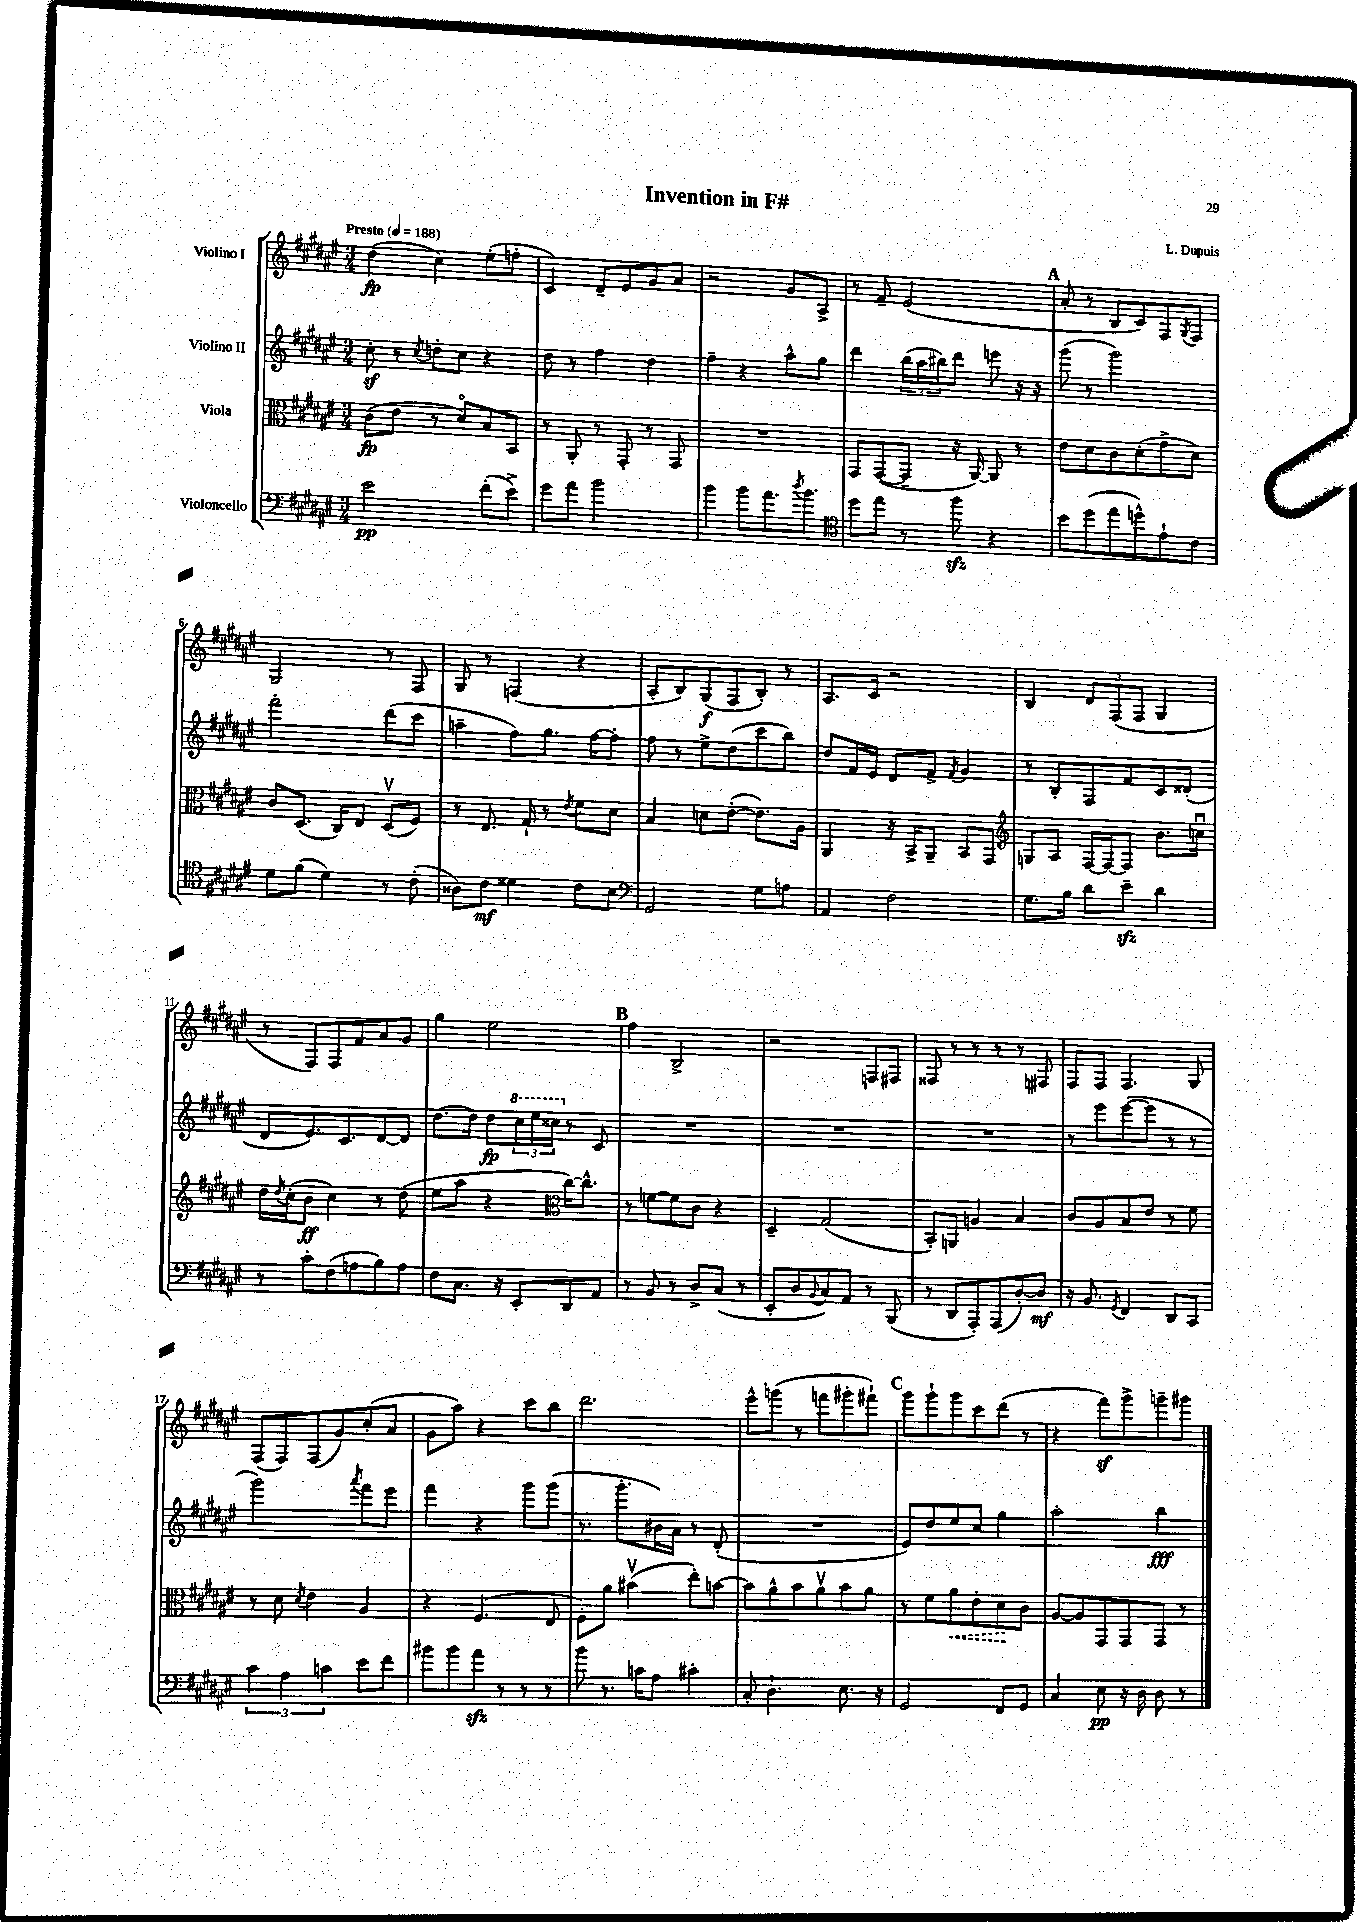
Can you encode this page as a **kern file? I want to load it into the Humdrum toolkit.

**kern	**dynam	**kern	**dynam	**kern	**dynam	**kern	**dynam
*part4	*part4	*part3	*part3	*part2	*part2	*part1	*part1
*staff4	*staff4	*staff3	*staff3	*staff2	*staff2	*staff1	*staff1
*I"Violoncello	*	*I"Viola	*	*I"Violino II	*	*I"Violino I	*
*clefF4	*	*clefC3	*	*clefG2	*	*clefG2	*
*k[f#c#g#d#a#e#]	*	*k[f#c#g#d#a#e#]	*	*k[f#c#g#d#a#e#]	*	*k[f#c#g#d#a#e#]	*
*M3/4	*	*M3/4	*	*M3/4	*	*M3/4	*
*MM188	*	*MM188	*	*MM188	*	*MM188	*
=1	=1	=1	=1	=1	=1	=1	=1
!	!	!	!	!	!	!LO:TX:a:B:t=Presto	!
2e#\	pp	(8c#\L	fp	8cc#z'\	.	(4dd#\	fp
.	.	8e#\J	.	8r	.	.	.
.	.	.	.	8qcc#/	.	.	.
.	.	8r	.	8ddn'\L	.	4cc#\)	.
.	.	8d#/L)	.	8cc#\J	.	.	.
(8f#'\L	.	8B/	.	4r	.	(8ee#'\L	.
8e#^\J)	.	8BB/J	.	.	.	8ffn'\J	.
=2	=2	=2	=2	=2	=2	=2	=2
8g#\L	.	8r	.	8dd#\	.	4c#/)	.
8a#\J	.	8AA#'/	.	8r	.	.	.
2b\	.	8r	.	4ff#\	.	8d#~/L	.
.	.	8GG#'/	.	.	.	8e#/	.
.	.	8r	.	4dd#\	.	8g#/	.
.	.	8GG#/	.	.	.	8a#/J	.
=3	=3	=3	=3	=3	=3	=3	=3
4b\	.	2.r	.	4ff#~\	.	2r	.
8b\L	.	.	.	4r	.	.	.
8.a#\	.	.	.	.	.	.	.
.	.	.	.	8aa#^^\L	.	8g#/L	.
8qdd#/	.	.	.	.	.	.	.
8.b\J	.	.	.	.	.	.	.
.	.	.	.	8gg#\J	.	8A#^/J	.
=4	=4	=4	=4	=4	=4	=4	=4
*clefC4	*	*	*	*	*	*	*
8dd#\L	.	8GG#/L	.	4ddd#\	.	8r	.
8ee#\J	.	([8GG#/	.	.	.	8f#~/	.
8r	.	8GG#~/J]	.	(24bb\LL	.	(2e#/	.
.	.	.	.	24aa#\	.	.	.
.	.	.	.	24bb#X\J)	.	.	.
8ff#zz\	.	16r	.	8ddd#\J	.	.	.
.	.	[16AA#/)	.	.	.	.	.
4r	.	8AA#/]	.	8eeen\	.	.	.
.	.	8r	.	16r	.	.	.
.	.	.	.	16r	.	.	.
!!LO:REH:place=s1:t=A
=5	=5	=5	=5	=5	=5	=5	=5
8b\L	.	8e#\L	.	(8ggg#\	.	8a#'/	.
(8dd#\	.	8d#\	.	8r	.	8r	.
8ee#\	.	8c#\	.	2ggg#\)	.	8B/L	.
8ddn^^\)	.	(8d#'\	.	.	.	8c#/)	.
8e#`\	.	8g#^\	.	.	.	8F#/	.
.	.	.	.	.	.	8qG#/	.
8c#\J	.	8d#\J)	.	.	.	8F#/J	.
!!LO:LB:g=z
=6	=6	=6	=6	=6	=6	=6	=6
8d#\L	.	8c#/L	.	2fff#'\	.	2G#/	.
(8f#\J	.	(8.D#/J	.	.	.	.	.
4d#\)	.	.	.	.	.	.	.
.	.	16C#/KL)	.	.	.	.	.
.	.	8E#/J	.	.	.	.	.
8r	.	(8D#v/L	.	(8ddd#\L	.	8r	.
(8c#'\	.	8F#/J)	.	8ccc#\J	.	8F#/	.
=7	=7	=7	=7	=7	=7	=7	=7
8A##X\L)	.	8r	.	4aan~\	.	8G#/	.
8c#\J	mf	8.E#/	.	.	.	8r	.
4d##X\	.	.	.	8ff#\L)	.	(4Fn/	.
.	.	16G#`/	.	.	.	.	.
.	.	8r	.	8.gg#\J	.	.	.
.	.	8qe#/	.	.	.	.	.
8c#\L	.	8f#\L	.	.	.	4r	.
.	.	.	.	[16ff#\KL	.	.	.
8B\J	.	8d#\J	.	8ff#'\J]	.	.	.
=8	=8	=8	=8	=8	=8	=8	=8
*clefF4	*	*	*	*	*	*	*
2GG#/	.	4B/	.	8ff#\	.	8A#'/L	.
.	.	.	.	8r	.	8B/)	.
.	.	8dn\L	.	8ee#^\L	.	(8G#/	f
.	.	([8e#'\J	.	(8dd#\	.	8F#/	.
8G#\L	.	8.e#\L])	.	8ccc#\	.	8B'/J)	.
8An\J	.	.	.	8bb\J)	.	8r	.
.	.	16A#\Jk	.	.	.	.	.
=9	=9	=9	=9	=9	=9	=9	=9
4AA#/	.	4AA#/	.	8dd#/L	.	8.A#/L	.
.	.	.	.	16f#/L	.	.	.
.	.	.	.	16e#/JJ	.	16c#/Jk	.
2F#\	.	16r	.	8d#/L	.	2r	.
.	.	16BB^/KL	.	.	.	.	.
.	.	8AA#~/J	.	8f#^/J	.	.	.
.	.	.	.	8qf#/	.	.	.
.	.	8BB/L	.	4g#/	.	.	.
.	.	8GG#/J	.	.	.	.	.
=10	=10	=10	=10	=10	=10	=10	=10
*	*	*clefG2	*	*	*	*	*
8.G#\L	.	8Gn/L	.	8r	.	4B/	.
.	.	8A#/J	.	8B'/L	.	.	.
16B\Jk	.	.	.	.	.	.	.
8d#\L	.	[16F#/LL	.	8F#/	.	12d#/L	.
.	.	16F#/J_	.	.	.	.	.
.	.	.	.	.	.	(12F#/	.
8e#zz~\J	.	8F#/J]	.	8f#/	.	.	.
.	.	.	.	.	.	12F#/J	.
4d#\	.	8.b\L	.	8c#/	.	4G#/	.
.	.	.	.	(8d##X'/J	.	.	.
.	.	16ccnu\Jk	.	.	.	.	.
!!LO:LB:g=z
=11	=11	=11	=11	=11	=11	=11	=11
8r	.	16dd#\LL	.	8d#/L	.	8r	.
.	.	8qdd#/	.	.	.	.	.
.	.	(16cc#'\J	.	.	.	.	.
8c#'\L	.	8b\J	ff	8.e#/)	.	8F#/L)	.
(8F#\	.	4cc#\)	.	.	.	8F#/	.
.	.	.	.	8.c#/	.	.	.
8An\	.	.	.	.	.	8f#/	.
8B\)	.	8r	.	[8d#/	.	8a#/	.
8A\J	.	(8dd#\	.	8d#/J]	.	8g#/J	.
=12	=12	=12	=12	=12	=12	=12	=12
8F#\L	.	8ee#\L	.	[8.dd#\L	.	4gg#\	.
8.C#\J	.	8aa#\J	.	.	.	.	.
.	.	.	.	16dd#\Jk]	.	.	.
.	.	4r	.	8dd#\L	fp	2ee#\	.
16r	.	.	.	.	.	.	.
*	*	*	*	*8va	*	*	*
8EE#'/L	.	.	.	24ccc#\L	.	.	.
.	.	.	.	24eee#\	.	.	.
.	.	.	.	24ccc##X\JJ	.	.	.
*	*	*clefC3	*	*	*	*	*
*	*	*	*	*X8va	*	*	*
8DD#/	.	[16cc#\KL)	.	8r	.	.	.
.	.	8.cc#^^\J]	.	.	.	.	.
8AA#/J	.	.	.	8c#/	.	.	.
!!LO:REH:place=s1:t=B
=13	=13	=13	=13	=13	=13	=13	=13
8r	.	8r	.	2.r	.	4ff#\	.
8BB/	.	[8fn\L	.	.	.	.	.
8r	.	8f\]	.	.	.	2B^/	.
8D#^/L	.	8c#\J	.	.	.	.	.
(8C#/J	.	4r	.	.	.	.	.
8r	.	.	.	.	.	.	.
=14	=14	=14	=14	=14	=14	=14	=14
8EE#'/L	.	4D#~/	.	2.r	.	2r	.
8D#/	.	.	.	.	.	.	.
8qqBB/	.	.	.	.	.	.	.
8C#/)	.	(2G#/	.	.	.	.	.
8AA#/J	.	.	.	.	.	.	.
8r	.	.	.	.	.	8Fn/L	.
(8BBB/	.	.	.	.	.	8F#X/J	.
=15	=15	=15	=15	=15	=15	=15	=15
8r	.	8BB'/L)	.	2.r	.	8F##X/	.
8DD#/L	.	8AAn/J	.	.	.	8r	.
8AAA#'/)	.	4An/	.	.	.	8r	.
(8AAA#/	.	.	.	.	.	8r	.
[8D#'/)	.	4B/	.	.	.	8r	.
8D#/J]	mf	.	.	.	.	8F#X/	.
=16	=16	=16	=16	=16	=16	=16	=16
16r	.	8c#/L	.	8r	.	8F#/L	.
8.BB/	.	.	.	.	.	.	.
.	.	8A#/	.	8eee#\L	.	8F#/J	.
8qGG#/	.	.	.	.	.	.	.
4FF#/	.	8B/	.	([8eee#\	.	4.F#/	.
.	.	8e#/J	.	8eee#\J]	.	.	.
8DD#/L	.	8r	.	8r	.	.	.
8CC#/J	.	8f#\	.	8r	.	8G#/	.
!!LO:LB:g=z
=17	=17	=17	=17	=17	=17	=17	=17
6c#\	.	8r	.	2ggg#\)	.	(8F#/L	.
.	.	8d#\	.	.	.	8F#/)	.
6A#\	.	.	.	.	.	.	.
.	.	8qd#/	.	.	.	.	.
.	.	4e#\	.	.	.	(8F#/	.
6cn\	.	.	.	.	.	.	.
.	.	.	.	.	.	8g#/)	.
.	.	.	.	8qaaa#/	.	.	.
8e#\L	.	4A#/	.	8fff#\L	.	(8cc#'/	.
8f#\J	.	.	.	8eee#\J	.	8a#/J	.
=18	=18	=18	=18	=18	=18	=18	=18
8b#X\L	.	4r	.	4fff#\	.	8g#\L	.
8b#\	.	.	.	.	.	8aa#\J)	.
8a#zz\J	.	(4.F#/	.	4r	.	4r	.
8r	.	.	.	.	.	.	.
8r	.	.	.	8ggg#\L	.	8ccc#\L	.
8r	.	8E#/	.	(8ggg#\J	.	8bb\J	.
=19	=19	=19	=19	=19	=19	=19	=19
8b\	.	8F#'\L)	.	8.r	.	2.ddd#\	.
8.r	.	8a#\J	.	.	.	.	.
.	.	.	.	8.ggg#'\L	.	.	.
.	.	(4b#Xv\	.	.	.	.	.
16cn\KL	.	.	.	.	.	.	.
8A#\J	.	.	.	16b#X\L)	.	.	.
.	.	.	.	16a#\JJ	.	.	.
4c#X'\	.	8ee#'\L)	.	8r	.	.	.
.	.	[8bn\J	.	(8d#'/	.	.	.
=20	=20	=20	=20	=20	=20	=20	=20
8C#'/	.	8b\L]	.	2.r	.	8eee#^^\L	.
4.D#`\	.	8a#^^\	.	.	.	(8gggn\J	.
.	.	8b\	.	.	.	8r	.
.	.	8a#v\	.	.	.	8fffn\L	.
8.E#\	.	8b\	.	.	.	8ggg#X'\	.
.	.	8a#\J	.	.	.	8fff#X`\J)	.
16r	.	.	.	.	.	.	.
!!LO:REH:place=s1:t=C
=21	=21	=21	=21	=21	=21	=21	=21
2GG#/	.	8r	.	8e#/L)	.	8ggg#\L	.
.	.	8f#\L	.	8dd#/	.	8ggg#`\	.
!	!	!	!LO:HP:b	!	!	!	!
.	.	8a#\	<	8ee#/	.	8ggg#\	.
.	.	8e#'\	.	8cc#/J	.	8ccc#\	.
8FF#/L	.	8d#\	.	4gg#\	.	(8ddd#\J	.
8GG#/J	.	8c#\J	[	.	.	8r	.
=22	=22	=22	=22	=22	=22	=22	=22
4C#/	.	[8A#/L	.	2aa#'\	.	4r	.
.	.	8A#/]	.	.	.	.	.
8E#\	pp	8GG#/	.	.	.	8fff#z\L)	.
16r	.	8GG#/	.	.	.	8ggg#^\	.
16D#\	.	.	.	.	.	.	.
8D#\	.	8GG#/J	.	4bb\	fff	8gggn~\	.
8r	.	8r	.	.	.	8ggg#X\J	.
==	==	==	==	==	==	==	==
*-	*-	*-	*-	*-	*-	*-	*-
